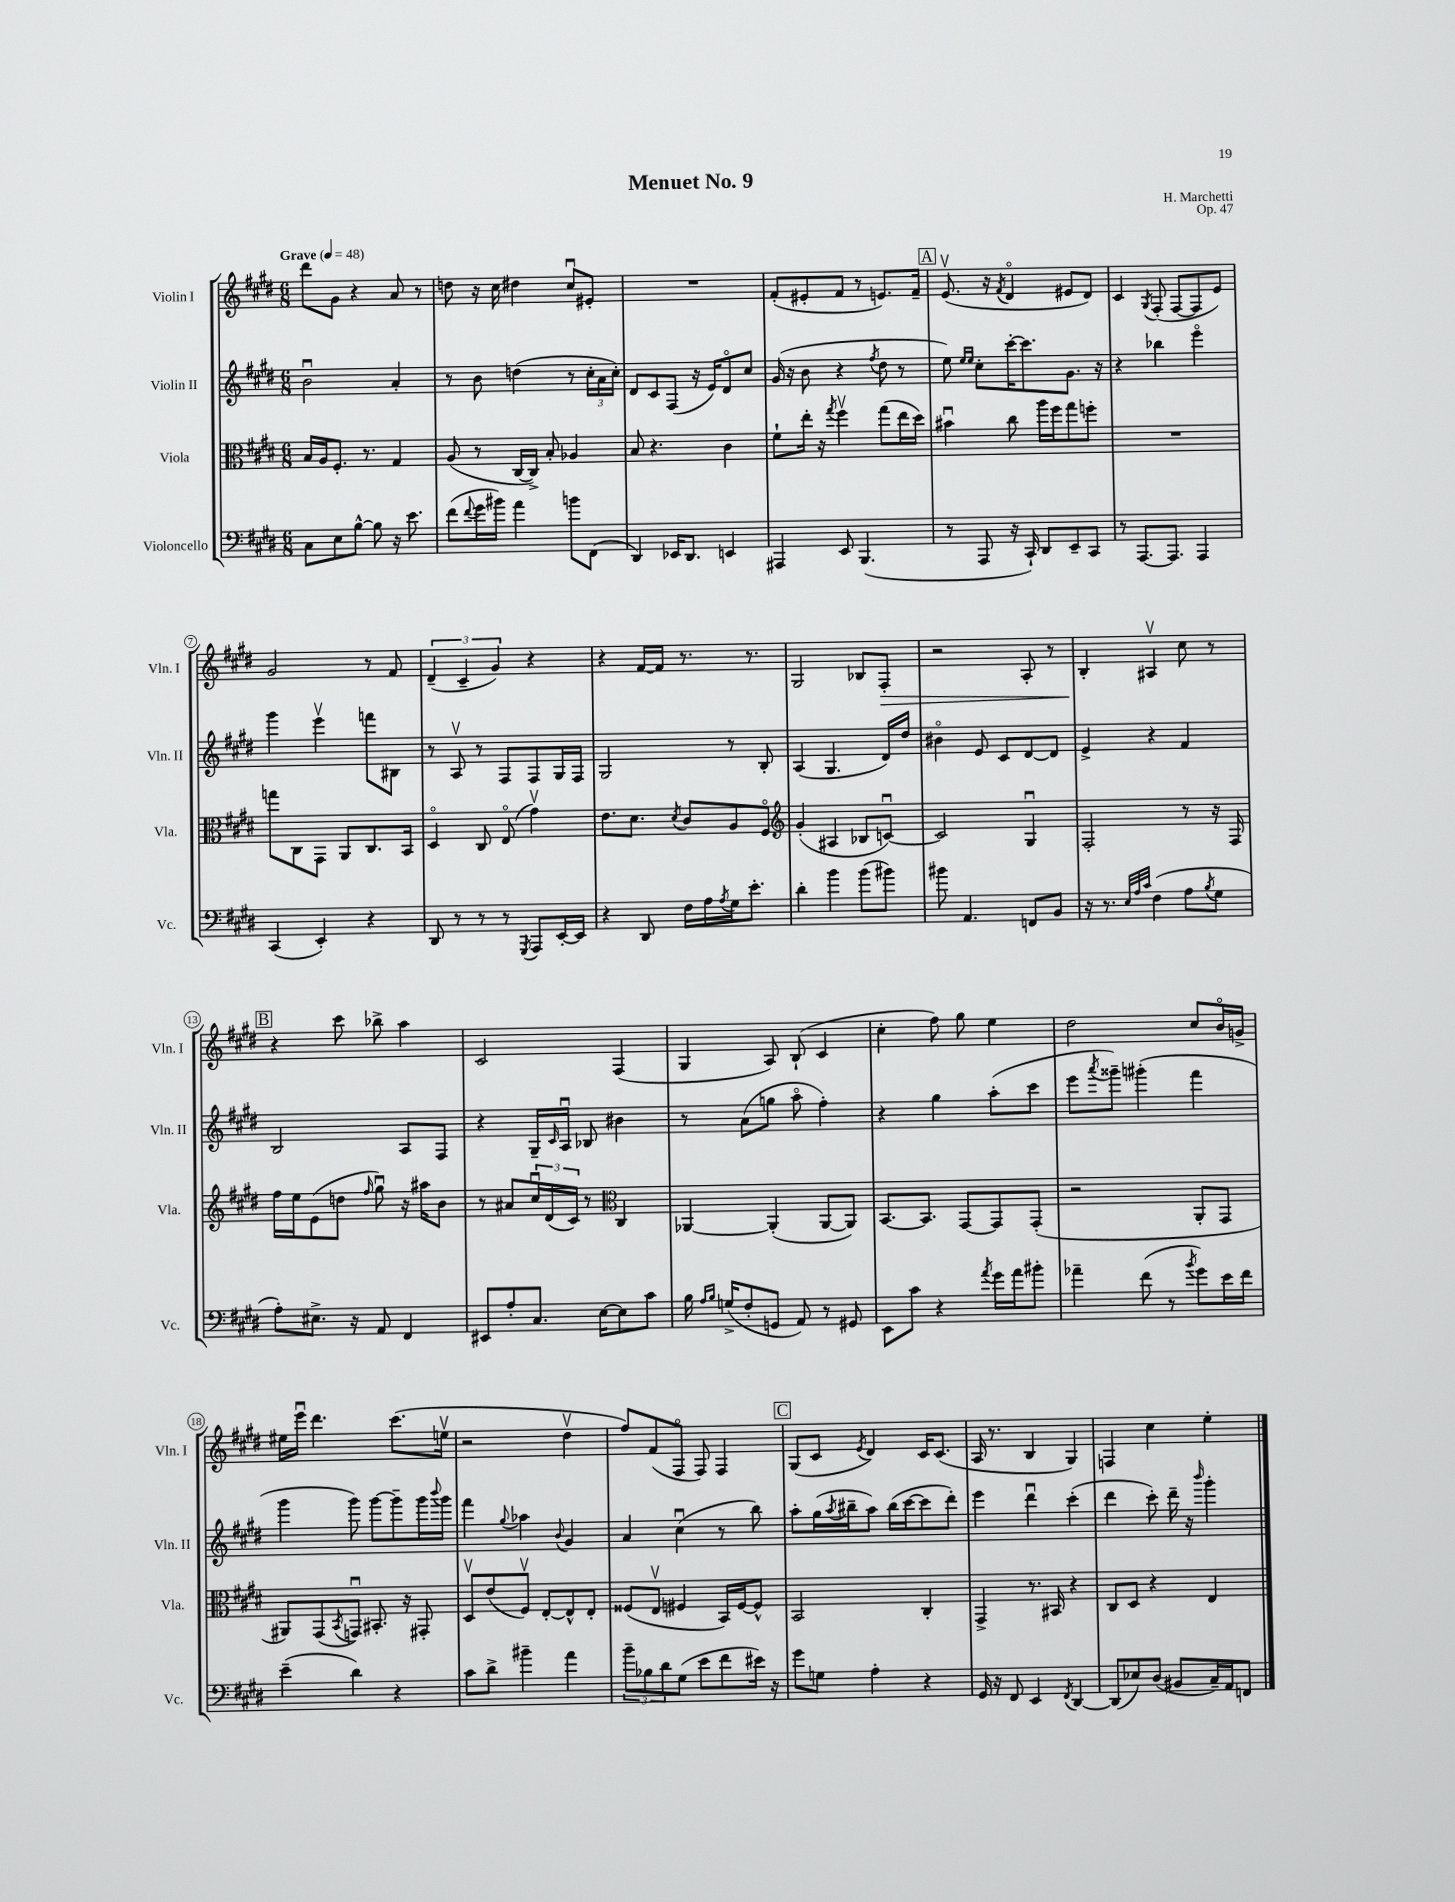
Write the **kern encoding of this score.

**kern	**kern	**kern	**kern	**dynam
*part4	*part3	*part2	*part1	*part1
*staff4	*staff3	*staff2	*staff1	*staff1
*I"Violoncello	*I"Viola	*I"Violin II	*I"Violin I	*
*I'Vc.	*I'Vla.	*I'Vln. II	*I'Vln. I	*
*clefF4	*clefC3	*clefG2	*clefG2	*
*k[f#c#g#d#]	*k[f#c#g#d#]	*k[f#c#g#d#]	*k[f#c#g#d#]	*
*M6/8	*M6/8	*M6/8	*M6/8	*
*MM48	*MM48	*MM48	*MM48	*
=1	=1	=1	=1	=1
!	!	!	!LO:TX:a:B:t=Grave	!
8C#\L	16B/LL	2bu\	8ddd#\L	.
.	16A/J	.	.	.
8E\	8.F#'/J	.	8g#\J	.
[8B^^\J	.	.	4r	.
.	8.r	.	.	.
8B\]	.	.	.	.
16r	4G#/	4a'/	8a/	.
8.e\	.	.	.	.
.	.	.	8r	.
=2	=2	=2	=2	=2
(8f#\L	(8A/	8r	8ddn\	.
8qqf#/	.	.	.	.
16g#\L	8r	8b\	16r	.
16b#X\JJ)	.	.	16cc#\	.
4a\	[16C#/LL	(4ddn\	4dd#X\	.
.	16C#^/JJ])	.	.	.
.	8B'/	.	.	.
8bn\L	4A-X/	8r	8cc#u/L	.
(8FF#\J	.	24cc#'\LL	8e#X'/J	.
.	.	24a\	.	.
.	.	24cc#'\JJ)	.	.
=3	=3	=3	=3	=3
4DD#/)	8B/	8d#/L	2.r	.
.	4.r	8c#/	.	.
16EE-X/KL	.	(8F#/J	.	.
8.DD#/J	.	.	.	.
.	.	16r	.	.
.	.	16e/KL)	.	.
4EEn/	4c#\	8d#/	.	.
.	.	8cc#/J	.	.
=4	=4	=4	=4	=4
4AAA#X/	8f#`\L	(16g#/	(8f#'/L	.
.	.	16r	.	.
.	16ee'\Jk	8b\	8e#X'/	.
.	16r	.	.	.
.	8qgg#/	.	.	.
8EE/	4ff#v\	4r	8f#/J	.
(4.BBB/	.	.	8r	.
.	.	8qff#/	.	.
.	(8gg#\L	8dd#\	8.en/L)	.
.	16ee\L	8r	.	.
.	16dd#\JJ)	.	16f#~/Jk	.
!!LO:REH:place=s1:t=A
=5	=5	=5	=5	=5
8r	4b#Xu\	8ee\)	(8.ev/	.
.	.	16qqee/LL	.	.
.	.	16qqee/JJ	.	.
8AAA/	.	8cc#'\L	.	.
.	.	.	16r	.
.	.	.	8qf#/	.
16r	8cc#\	[16ccc#'\K	4d#/	.
16CC#`/)	.	8.ccc#\]	.	.
8DD#/L	16aa\LL	.	.	.
.	16ff#\J	.	.	.
8EE~/	8gg#\	8.g#\J	8e#X/L	.
8CC#/J	8ffn'\J	.	8d#/J)	.
.	.	16r	.	.
=6	=6	=6	=6	=6
8r	2.r	4r	4c#/	.
[8.AAA/L	.	.	.	.
.	.	.	8qG#/	.
.	.	4bb-X\	(8F#'/	.
8.AAA/J]	.	.	.	.
.	.	.	[8F#/L	.
4AAA/	.	4eee\	8F#/]	.
.	.	.	8e/J)	.
!!LO:LB:g=z
=7	=7	=7	=7	=7
(4CC#/	8ggn\L	4ggg#\	2g#/	.
.	8C#\	.	.	.
4EE'/)	8GG#\J	4eeev\	.	.
.	8AA/L	.	.	.
4r	8.C#/	8fffn\L	8r	.
.	.	8B#X\J	8f#/	.
.	16BB/Jk	.	.	.
=8	=8	=8	=8	=8
8DD#/	4D#/	8r	(6d#~/	.
8r	.	8Av/	.	.
.	.	.	6c#~/	.
8r	8C#/	8r	.	.
.	.	.	6g#/)	.
8r	(8E/	8F#/L	.	.
8qGGG#/	.	.	.	.
8AAA/L	4g#v\)	8F#/	4r	.
[16EE'/L	.	16G#/L	.	.
16EE/JJ]	.	16F#/JJ	.	.
=9	=9	=9	=9	=9
4r	8.e\L	2G#/	4r	.
.	8.d#\J	.	.	.
8DD#/	.	.	[16f#/LL	.
.	.	.	16f#/JJ]	.
.	8qd#/	.	.	.
16F#\LL	8c#/L	.	8.r	.
16A\	.	.	.	.
8qA/	.	.	.	.
16G#\J	8A/	8r	.	.
8.e'\J	.	.	8.r	.
.	8F#/J	8B'/	.	.
=10	=10	=10	=10	=10
*	*clefG2	*	*	*
4d#'\	(4g#'/	(4A/	2G#/	.
4b\	4A#X/	4.G#/	.	.
(8b\L	8B-X/L	.	8B-X/L	.
!	!	!	!	!LO:HP:b
8b#X\J)	[8cnu/J)	16d#/LL)	8F#'/J	>
.	.	16dd#/JJ	.	.
=11	=11	=11	=11	=11
8b#X\	2c/]	4b#X\	2r	.
4.AA/	.	.	.	.
.	.	8e/	.	.
.	.	8c#/L	.	.
8FFn/L	4G#u/	[8d#/	8A'/	.
8BB/J	.	8d#/J]	8r	.
=12	=12	=12	=12	=12
16r	2F#'/	4e^/	4B'/	.
8.r	.	.	.	.
32qqE/LLL	.	.	.	.
32qqA/	.	.	.	.
32qqc#/JJJ	.	.	.	.
(4F#\	.	4r	4A#Xv/	]
8A\L	8r	4f#/	8cc#\	.
8qB/	.	.	.	.
8G#\J	16r	.	8r	.
.	16F#/	.	.	.
!!LO:LB:g=z
!!LO:REH:place=s1:t=B
=13	=13	=13	=13	=13
8A'\L)	16ff#\LL	2B/	4r	.
.	16ee\J	.	.	.
8.E#X^\J	(8e\	.	.	.
.	8ddn\J	.	8ccc#\	.
16r	.	.	.	.
.	16qqff#/	.	.	.
8AA/	8gg#u\)	.	8bb-X^\	.
4FF#/	16r	8A/L	4aa\	.
.	16aa#X\KL	.	.	.
.	8b\J	8F#/J	.	.
=14	=14	=14	=14	=14
8EE#X/L	8r	4r	2c#/	.
8A'/	8a#X/L	.	.	.
8.C#/J	24cc#u/L	16G#~/LL	.	.
.	(24d#/	.	.	.
.	.	16qqc#/	.	.
.	.	16Au/JJ	.	.
.	24c#/JJ)	.	.	.
.	8r	8B-X/	.	.
[16E\KL	.	.	.	.
*	*clefC3	*	*	*
8E\]	4C#/	4b#X\	(4F#/	.
8c#\J	.	.	.	.
=15	=15	=15	=15	=15
16B\	[4AA-X/	8r	4G#/	.
16qqA/LL	.	.	.	.
16qqB/JJ	.	.	.	.
(16Gn^/KL	.	.	.	.
8F#'/	.	(8a\L	.	.
8GGn/J	(4AA-'/]	8ggn\J	8A/)	.
8AA/)	.	8aa\	(8B`/	.
8r	[8AA-/L	4ff#'\)	4c#/	.
8GG#X/	8AA-/J])	.	.	.
=16	=16	=16	=16	=16
8EE\L	[8.BB/L	4r	4cc#'\	.
8c#\J	.	.	.	.
.	8.BB/J]	.	.	.
4r	.	4gg#\	8ff#\)	.
.	[8GG#/L	.	8gg#\	.
8qa/	.	.	.	.
16g#\LL	8GG#/]	(8aa'\L	4ee\	.
16a\J	.	.	.	.
8b#X'\J	(8GG#'/J	8ccc#\J	.	.
=17	=17	=17	=17	=17
4a-X~\	2r	8eee\L	2dd#\	.
.	.	8qaaa/	.	.
.	.	8ggg##X~\J)	.	.
(8f#\	.	(4ggg#X'\	.	.
8r	.	.	.	.
8qb/	.	.	.	.
8g#\L)	8AA'/L	4fff#\	8cc#/L	.
16e\L	8GG#/J	.	16b/L	.
16f#\JJ	.	.	16gn^/JJ	.
!!LO:LB:g=z
=18	=18	=18	=18	=18
(4e~\	8AA#X/L)	4ggg#\	16ee#X\LL	.
.	.	.	16eeeu\JJ	.
.	(8GG#/	.	4.ddd#\	.
.	8qBB/	.	.	.
4d#\)	8GGnu/J)	8ggg#\)	.	.
.	8.BB#X'/	[8ggg#\L	.	.
4r	.	8ggg#~\]	(8.ccc#\L	.
.	16r	.	.	.
.	8GG#X'/	16ggg#\L	.	.
.	.	8qqbbb/	.	.
.	.	16ggg#\JJ	16eenv\Jk	.
=19	=19	=19	=19	=19
8c#\L	8D#v/L	4fff#\	2r	.
8d#^\J	(8e/	.	.	.
.	.	8qqgg#/	.	.
4b#X~\	8F#v/J)	4aa-X\	.	.
.	[8E'/L	.	.	.
.	.	8qqb/	.	.
4a\	8E^^/]	4g#/	4dd#v\	.
.	8E'/J	.	.	.
=20	=20	=20	=20	=20
12b~\L	(8F##X/L	4a/	8ff#/L)	.
12B-X\	.	.	.	.
.	8Ev/J	.	(8f#/	.
12d#\	.	.	.	.
(8G#\J	4F#X/	(4cc#u\	8F#/J	.
8e\L	.	.	8F#/)	.
8f#\	16BB/LL)	8r	4F#/	.
.	[16F#/J	.	.	.
16e#X\Jk)	8F#^^/J]	8bb\)	.	.
16r	.	.	.	.
!!LO:REH:place=s1:t=C
=21	=21	=21	=21	=21
8g#\L	2BB/	8aa'\L	(8G#/L	.
8Gn\J	.	(16gg#\L	8c#/J	.
.	.	8qaa/	.	.
.	.	16bb#X~\J	.	.
.	.	.	8qe/	.
4A'\	.	8aa\J)	4d#/)	.
.	.	(16bb#\LL	.	.
.	.	[16ccc#\J	.	.
4r	4C#'/	8ccc#\]	16c#/KL	.
.	.	.	(8.c#/J	.
.	.	8ddd#'\J)	.	.
=22	=22	=22	=22	=22
16GG#/	4GG#^/	4eee\	16A/	.
16r	.	.	8.r	.
8FF#/	.	.	.	.
4EE/	8.r	4ddd#u\	4B/	.
.	16BB#X/	.	.	.
8qFF#/	.	.	.	.
[4DD#/	4r	(4ccc#'\	4G#/)	.
=23	=23	=23	=23	=23
(8DD#/L]	8C#/L	4ddd#\	4Fn/	.
8E-X/)	8D#/J	.	.	.
(8D#/J	4r	8ccc#'\)	4cc#\	.
8BB#X/L	.	16ddd#~\	.	.
.	.	16r	.	.
.	.	16qqbbb/	.	.
16C#~/L)	4E/	4ggg#'\	4ee'\	.
16AA/J	.	.	.	.
8FFn/J	.	.	.	.
==	==	==	==	==
*-	*-	*-	*-	*-
